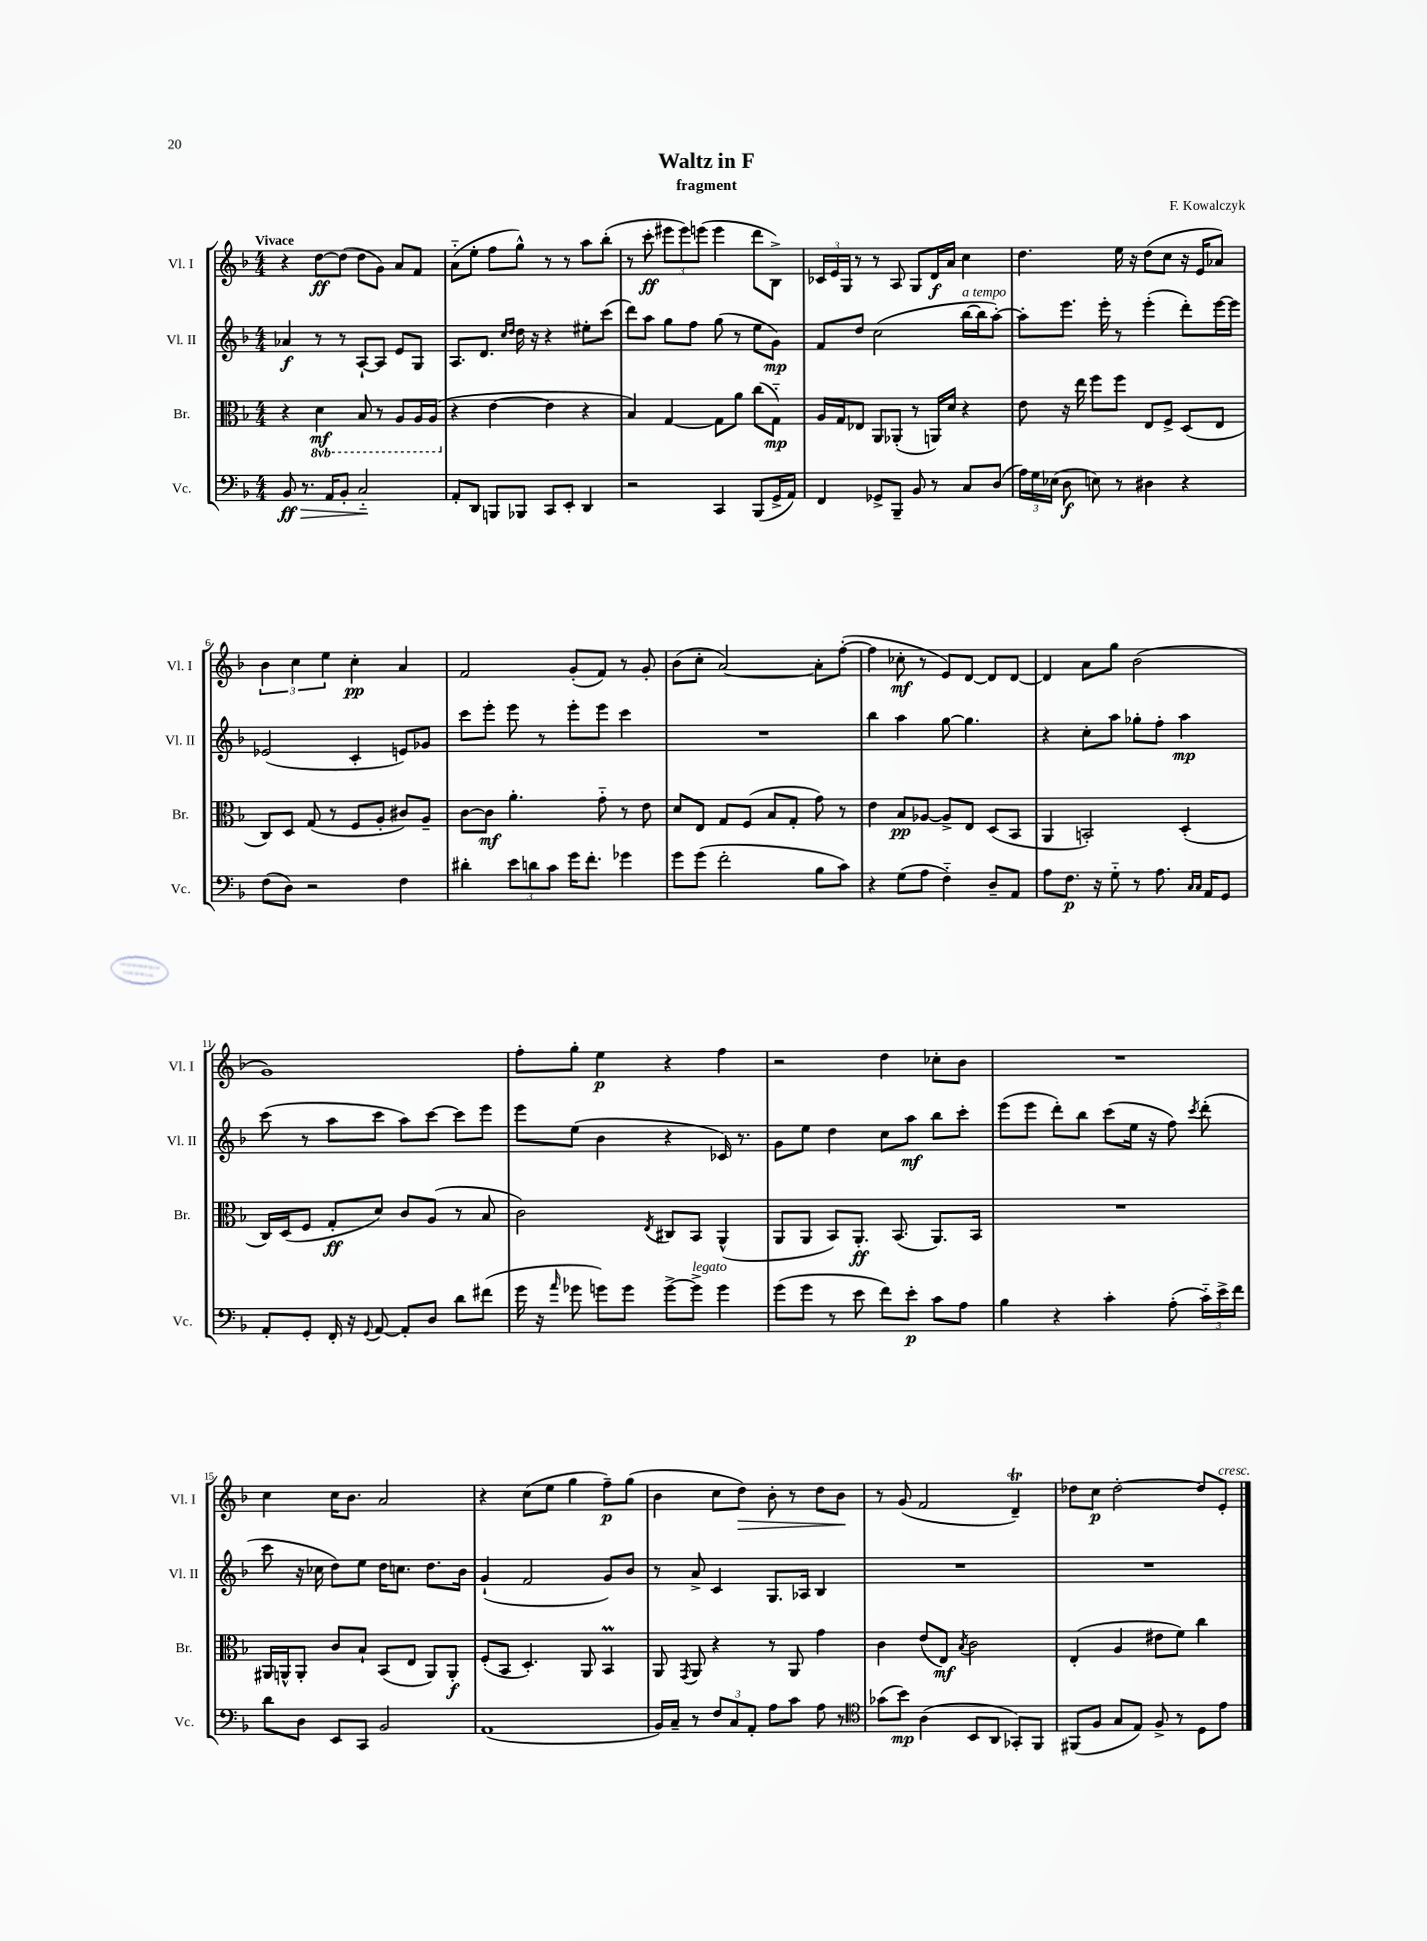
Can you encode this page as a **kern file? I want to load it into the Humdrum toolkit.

**kern	**kern	**kern	**kern
*staff4	*staff3	*staff2	*staff1
*clefF4	*clefC3	*clefG2	*clefG2
*k[b-]	*k[b-]	*k[b-]	*k[b-]
*M4/4	*M4/4	*M4/4	*M4/4
8BB-	4r	4a-	4r
8.r	.	.	.
.	4D	8r	[8dd
16AA	.	.	.
8BB-'	.	8r	(8dd]
2C'~	8BB-	[8A`	8dd
.	8r	8A]	8g)
.	8AA	8e	8a
.	16AA	8G	8f
.	(16AA	.	.
=	=	=	=
8AA'	4r	8.A	(8a'~
8DD	.	.	8ee'
.	.	8.d	.
8BBB	[4e	.	8ff
.	.	16qqcc	.
.	.	16qqdd	.
8BBB-	.	16dd	8gg^^)
.	.	16r	.
8CC	4e]	4r	8r
8EE'	.	.	8r
4DD	4r	8ee#'	8aa
.	.	(8ccc	(8bb-'
=	=	=	=
2r	4B-)	8ddd)	8r
.	.	8aa	8ccc'
.	[4G	8gg	12eee#
.	.	.	12eee#)
.	.	8ff	.
.	.	.	(12eee
4CC	8G]	(8gg	4eee
.	8a	8r	.
(8BBB-	(8cc	8ee	8ddd
16GG^	8G'~)	8g)	8B-^)
16AA)	.	.	.
=	=	=	=
4FF	16A	8f	24c-
.	.	.	24e
.	16G	.	.
.	.	.	24G
.	8E-	8dd	8r
8GG-^	8AA	(2cc	8r
8BBB-~	(8AA-'	.	8A
8BB-	8r	.	8G
8r	16AA)	.	16d
.	16d	.	16a
8C	4r	[16bb-	4cc
.	.	16bb-]	.
(8D	.	[8aa')	.
=	=	=	=
24A)	8e	8aa']	4.dd
24G	.	.	.
(24E-	.	.	.
8D	16r	8.eee	.
.	16ee	.	.
8E)	8ff	.	.
.	.	16eee'	.
8r	8ff	8r	16ee
.	.	.	16r
4D#	8E	(4eee'	(8dd
.	8F^	.	8cc
4r	(8D	8ddd')	16r
.	.	.	16e
.	8E	[16eee	8a-)
.	.	16eee]	.
=	=	=	=
(8F	8C)	(2e-	6b-
8D)	8D	.	.
.	.	.	6cc
2r	(8G	.	.
.	.	.	6ee
.	8r	.	.
.	8F	4c'	4cc'
.	8A'	.	.
4F	8c#)	8e)	4a
.	8A~	8g-	.
=	=	=	=
4d#'	[8c	8ccc	2f
.	8c]	8eee'	.
12e	4.a'	8eee	.
12d	.	.	.
.	.	8r	.
12c	.	.	.
16g	.	8eee'	(8g'
8.f'	.	.	.
.	8g'~	8eee	8f)
4g-	8r	4ccc	8r
.	8e	.	8g'
=	=	=	=
8g	8d	1r	(8b-
(8g	8E	.	8cc'
2f'	8G	.	[2a)
.	(8F	.	.
.	8B-	.	.
.	8G'	.	.
8B-	8g)	.	8a']
8c)	8r	.	([8ff'
=	=	=	=
4r	4e	4bb-	4ff]
(8G	8B-	4aa	8cc-'
8A	[8A-	.	8r
4F'~)	8A-^]	[8gg	8e)
.	8E	4.gg]	[8d
8D~	(8D	.	8d]
8AA	8BB-	.	[8d
=	=	=	=
8A	4AA	4r	4d]
8.F	.	.	.
.	2BB')	8cc'	8a
16r	.	.	.
8G'~	.	8aa	8gg
8r	.	8gg-'	(2b-
8.A	.	8ff'	.
.	(4D'	4aa	.
16qqC	.	.	.
16qqC	.	.	.
16AA	.	.	.
8GG	.	.	.
=	=	=	=
8AA'	16C)	(8ccc	1g)
.	(16D	.	.
8GG'	8F	8r	.
16FF'	8G'	8aa	.
16r	.	.	.
8qqGG	.	.	.
[8AA	8d)	8ccc	.
8AA']	8c	8aa)	.
8D	(8A	[8ccc	.
8d	8r	8ccc]	.
(8f#	8B-	8eee	.
=	=	=	=
16g	2c)	8eee	8ff'
16r	.	.	.
16qqa	.	.	.
8g-	.	(8ee	8gg'
8g)	.	4b-	4ee
8g	.	.	.
.	8qE	.	.
[8g^	8C#	4r	4r
8g^]	8BB-	.	.
4g	(4AA^^	16c-)	4ff
.	.	8.r	.
=	=	=	=
(8g	8AA	8g	2r
8g	8AA	8ee	.
8r	8BB-)	4dd	.
8e	8.AA'	.	.
8f)	.	8cc	4dd
.	(8.BB-	.	.
8e'	.	8aa	.
8c	8.AA)	8bb-	8cc-'
8A	.	8ccc'	8b-
.	16BB-	.	.
=	=	=	=
4B-	1r	(8eee	1r
.	.	8eee	.
4r	.	8ddd')	.
.	.	8bb-	.
4c'	.	(8ccc	.
.	.	16ee	.
.	.	16r	.
(8A'	.	8ff)	.
.	.	8qccc	.
24c'~)	.	(8ddd'	.
24e^	.	.	.
24f	.	.	.
=	=	=	=
8d	16AA#	8ccc	4cc
.	16AA^^	.	.
8D	8AA'	16r	.
.	.	16cc-	.
8EE	8c	8dd)	16cc
.	.	.	8.b-
8CC	8B-`	8ee	.
2BB-	(8BB-	16dd	2a
.	.	8.cc	.
.	8E	.	.
.	8AA)	8.dd	.
.	8AA'	.	.
.	.	16b-	.
=	=	=	=
(1AA	(8F'	(4g`	4r
.	8BB-	.	.
.	4.D')	2f	(8cc
.	.	.	8ee
.	.	.	4gg
.	8AA	.	.
.	4BB-	8g)	8ff~)
.	.	8b-	(8gg
=	=	=	=
16BB-)	8AA	8r	4b-
16C~	.	.	.
.	8qGG	.	.
8r	8AA	8a^	.
12F	4r	4c	8cc
12C	.	.	.
.	.	.	8dd)
12AA'	.	.	.
8A	8r	8.G	8b-'
8c	8AA	.	8r
.	.	16A-	.
8A	4g	4B-	8dd
8r	.	.	8b-
=	=	=	=
*clefC4	*	*	*
(8g-	4c	1r	8r
8b-)	.	.	(8g
(4A	(8e	.	2f
.	8E)	.	.
.	8qB-	.	.
8BB-	2c	.	.
8AA	.	.	.
8GG-')	.	.	4d~)
8FF	.	.	.
=	=	=	=
(8FF#	(4E'	1r	8dd-
8F	.	.	8cc
8G	4A	.	[2dd-'
8E)	.	.	.
8F^	8e#	.	.
8r	8f)	.	.
8D	4cc	.	8dd-]
8e	.	.	8e'
==	==	==	==
*-	*-	*-	*-
